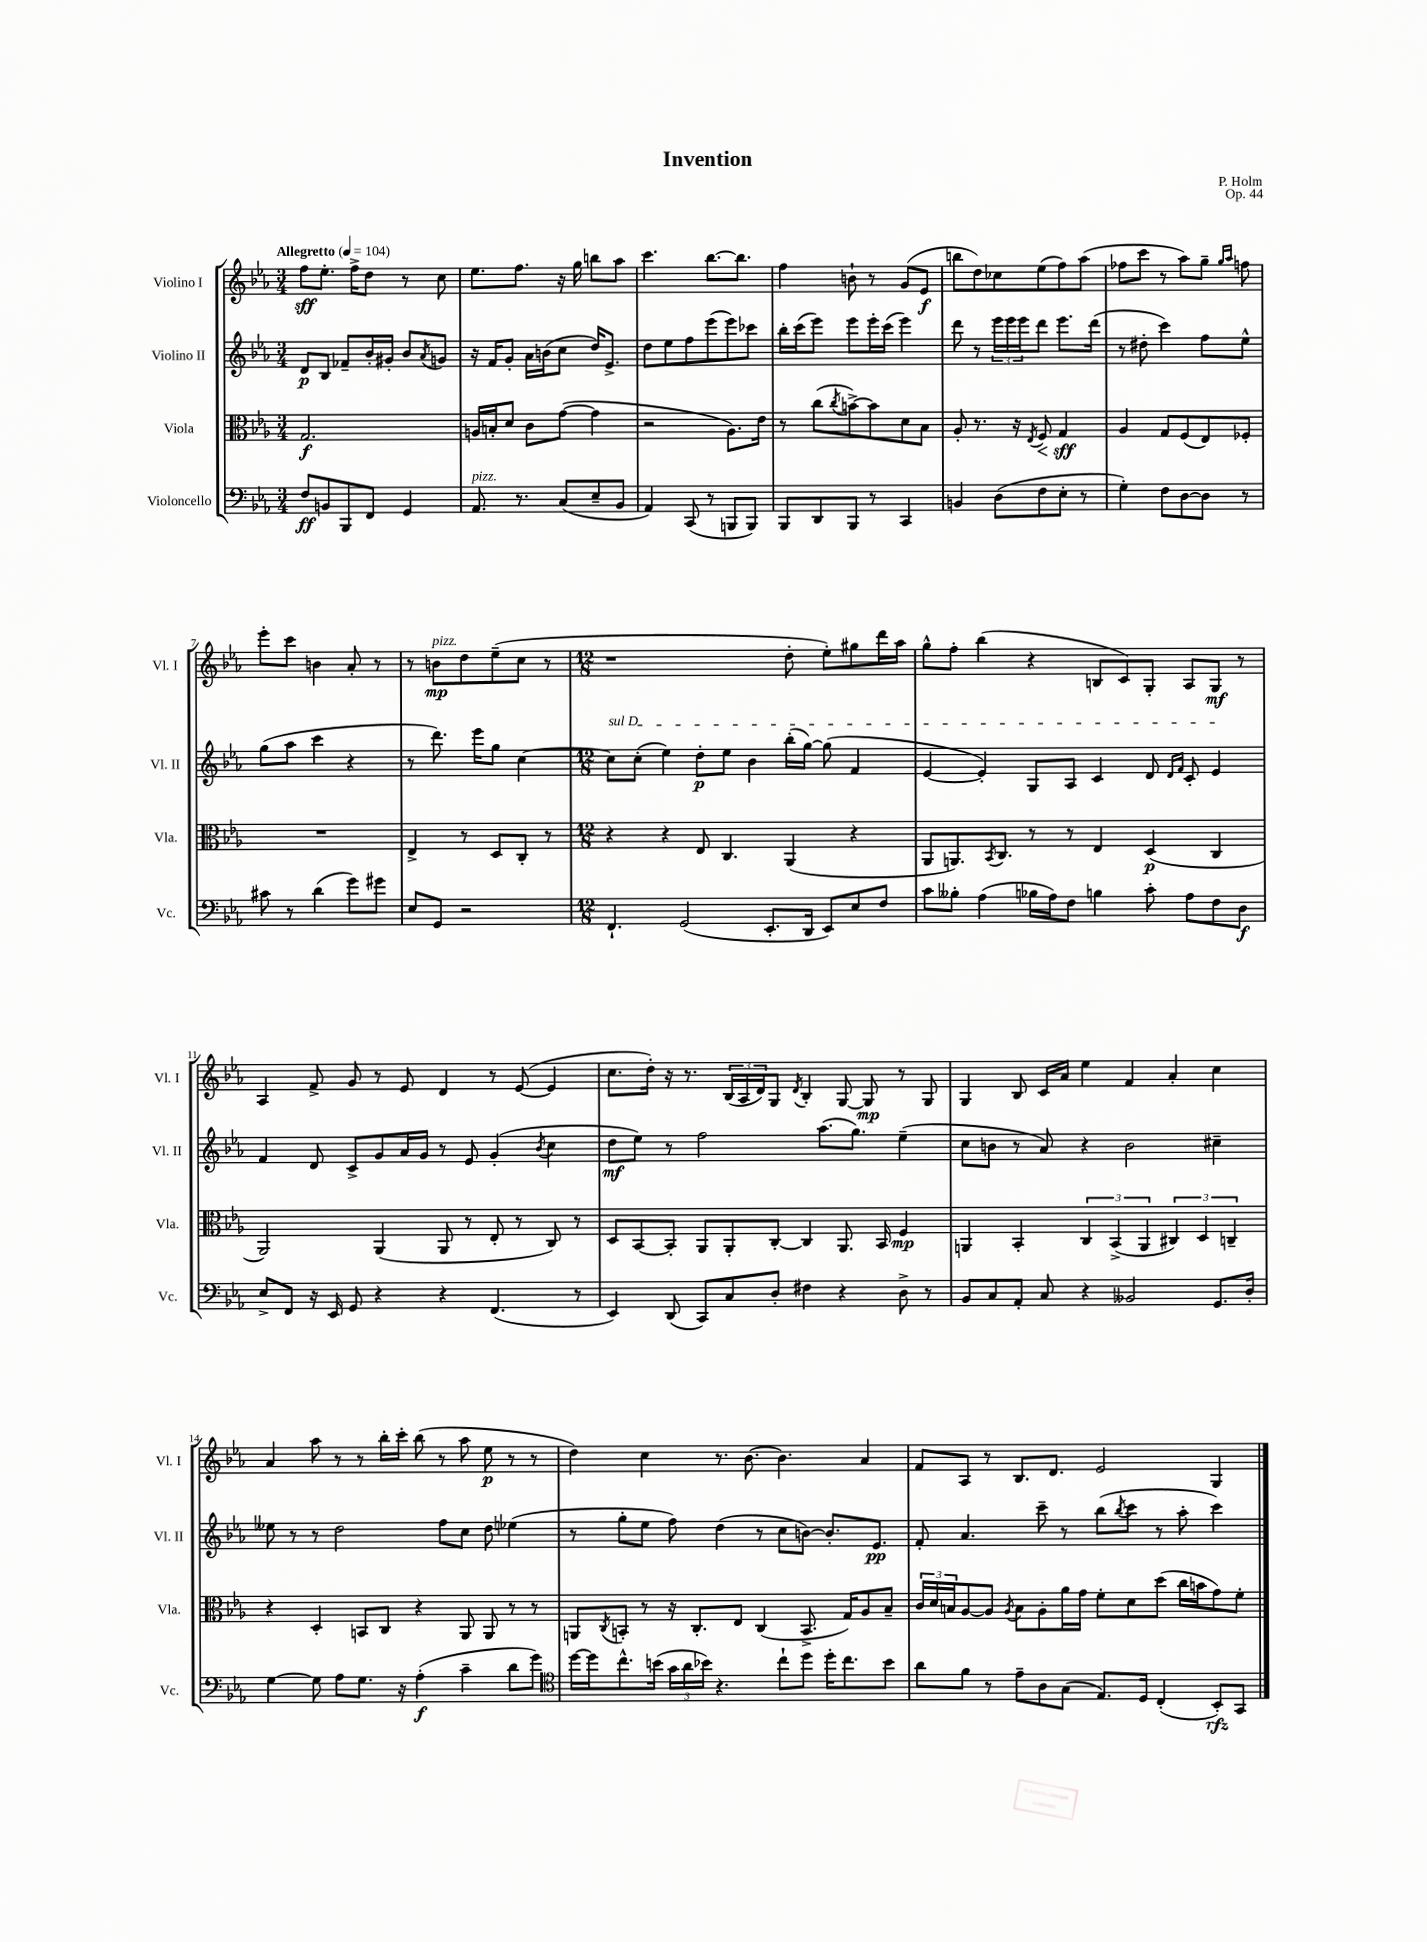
\header { title = "Invention" composer = "P. Holm" opus = "Op. 44" }
<<
\new StaffGroup <<
\new Staff = "s0" \with { instrumentName = "Violino I" shortInstrumentName = "Vl. I" } {
    \clef treble \key ees \major \numericTimeSignature \time 3/4 \tempo "Allegretto" 4 = 104
    f''8\sff ees''8.-. f''16-> d''8 r8 c''8 |
    ees''8. f''8. r16 g''16 b''8 aes''8 |
    c'''4. bes''8.~ bes''8. |
    f''4 b'8-! r8 g'8( ees'8\f |
    b''8 d''8) ces''8 ees''8( f''8) aes''8( |
    fes''8 c'''8 r8 aes''8) g''8-- \grace { g''16 aes''16 } f''8 |
    ees'''8-. c'''8 b'4 aes'8-. r8 |
    r8 b'8\mp^\markup { \italic "pizz." } d''8 ees''8--( c''8 r8 |
    \numericTimeSignature \time 12/8 r1 d''8-. ees''8-.) gis''8 d'''16 aes''16 |
    g''8-^ f''8-. bes''4( r4 b8 c'8) g8-. aes8 g8\mf r8 |
    aes4 f'8-> g'8 r8 ees'8 d'4 r8 ees'8~( ees'4 |
    c''8. d''16-.) r16 r8. \tuplet 3/2 { bes16( aes16 d'16) } g8 \acciaccatura { d'8 } bes4-. g8~ g8\mp r8 g8 |
    g4 bes8 c'16 aes'16 ees''4 f'4 aes'4-. c''4 |
    aes'4 aes''8 r8 r8 bes''16-. c'''16-. bes''8( r8 aes''8 ees''8\p r8 r8 |
    d''4) c''4 r8. bes'8.~ bes'4. aes'4 |
    f'8 aes8 r8 bes8. d'8. ees'2 g4 \bar "|." |
}
\new Staff = "s1" \with { instrumentName = "Violino II" shortInstrumentName = "Vl. II" } {
    \clef treble \key ees \major \numericTimeSignature \time 3/4
    d'8\p bes8 fes'8-- bes'16-. gis'16-. bes'8 \acciaccatura { aes'8 } g'8 |
    r16 f'16 g'8-. aes'16 b'16( c''8 d''16) ees'8.-> |
    d''8 ees''8 f''8 ees'''8( ees'''8) ces'''8 |
    bes''16-. c'''16( ees'''8) ees'''8 ees'''16-. c'''16( ees'''4) |
    d'''8 r8 \tuplet 3/2 { ees'''16 ees'''16 ees'''16 } d'''8 ees'''8. d'''16( |
    r8 dis''8-. c'''4) f''8 ees''8-^ |
    g''8( aes''8 c'''4 r4 |
    r8 d'''8.) ees'''16 g''8 c''4~ |
    \numericTimeSignature \time 12/8 \once \override TextSpanner.bound-details.left.text = \markup { \italic "sul D" } c''8\startTextSpan c''8-.( ees''4) d''8-.\p ees''8 bes'4 bes''16-.( g''16~) g''8( f'4 |
    ees'4~ ees'4-.) g8 aes8 c'4 d'8 \grace { d'16 f'16 } c'8-. ees'4\stopTextSpan |
    f'4 d'8 c'8-> g'8 aes'16 g'16 r8 ees'8 g'4-.( \acciaccatura { bes'8 } c''4 |
    d''8\mf ees''8) r8 f''2 aes''8.( g''8.) ees''4--( |
    c''8 b'8 r8 aes'8) r4 b'2 cis''4-- |
    eeses''8 r8 r8 d''2 f''8 c''8 d''8 ees''4( |
    r8 g''8-. ees''8 f''8) d''4( r8 c''8 b'8~) b'8.-. ees'8.\pp |
    f'8-. aes'4. c'''8-- r8 bes''8( \acciaccatura { bes''8 } c'''8 r8 aes''8-. c'''4) \bar "|." |
}
\new Staff = "s2" \with { instrumentName = "Viola" shortInstrumentName = "Vla." } {
    \clef alto \key ees \major \numericTimeSignature \time 3/4
    g2.\f |
    a16 b16-. d'8 c'8 g'8~( g'4 |
    r2 aes8.) ees'16 |
    r8 c''8( \acciaccatura { c''8 } b'8~->) b'8 d'8 bes8 |
    aes8-. r8. r16 \acciaccatura { ees8 } f8\< g4\sff\! |
    aes4 g8 f8( ees8) fes8-. |
    R2. |
    ees4-> r8 d8 c8-. r8 |
    \numericTimeSignature \time 12/8 r4 r4 ees8 c4. aes,4( r4 |
    aes,8 a,8.) \acciaccatura { bes,8 } c8. r8 r8 ees4 d4\p( c4 |
    aes,2) aes,4( aes,8 r8 ees8-. r8 c8) r8 |
    d8 bes,8~ bes,8-. aes,8 aes,8-. c8~-. c4 aes,8. bes,16 f4\mp |
    a,4 bes,4-. \tuplet 3/2 { c4 bes,4->( a,4 } \tuplet 3/2 { cis4) d4 c4-- } |
    r4 d4-. b,8 c8 r4 aes,8 aes,8 r8 r8 |
    a,8 \acciaccatura { c8 } b,8-. r8 r16 c8.-. ees8 c4( b,8.-> g16) aes8 bes8-- |
    \tuplet 3/2 { c'16 d'16 b16 } aes8~ aes8 \acciaccatura { aes8 } b8 aes8-. aes'16 g'16 f'8-. d'8 d''8( c''16 b'16 g'8) f'8-. \bar "|." |
}
\new Staff = "s3" \with { instrumentName = "Violoncello" shortInstrumentName = "Vc." } {
    \clef bass \key ees \major \numericTimeSignature \time 3/4
    f8\ff b,8 bes,,8 f,8 g,4 |
    aes,8.^\markup { \italic "pizz." } r8. c8( ees8-- bes,8 |
    aes,4) c,8( r8 b,,8 b,,8) |
    bes,,8 d,8 bes,,8 r8 c,4 |
    b,4 d8( f8 ees8-. r8 |
    g4-.) f8 d8~ d8 r8 |
    cis'8 r8 d'4( g'8) gis'8 |
    ees8 g,8 r2 |
    \numericTimeSignature \time 12/8 f,4.-! g,2( ees,8.-. d,16 ees,8) ees8 f8 |
    c'8 beses8-. aes4( bes16 aes16) f8 b4 c'8-. aes8 f8 d8\f |
    ees8-> f,8 r16 ees,16 g,8 r4 r4 f,4.( r8 |
    ees,4) d,8( c,8) c8 d8-. fis4 r4 d8-> r8 |
    bes,8 c8 aes,8-. c8 r4 beses,2 g,8. d16-. |
    g4~ g8 aes8 g8. r16 aes4-.\f( c'4-- d'8 g'8) |
    \clef tenor d''16~ d''16 c''8.-^ b'16( \tuplet 3/2 { g'16 aes'16 bes'16) } r4. c''8-! d''8 d''16-. c''8. bes'8 |
    aes'8 f'8 r8 ees'8-- aes8 g8( ees8.) d16 c4-.( bes,8-.\rfz) g,8 \bar "|." |
}
>>
>>
